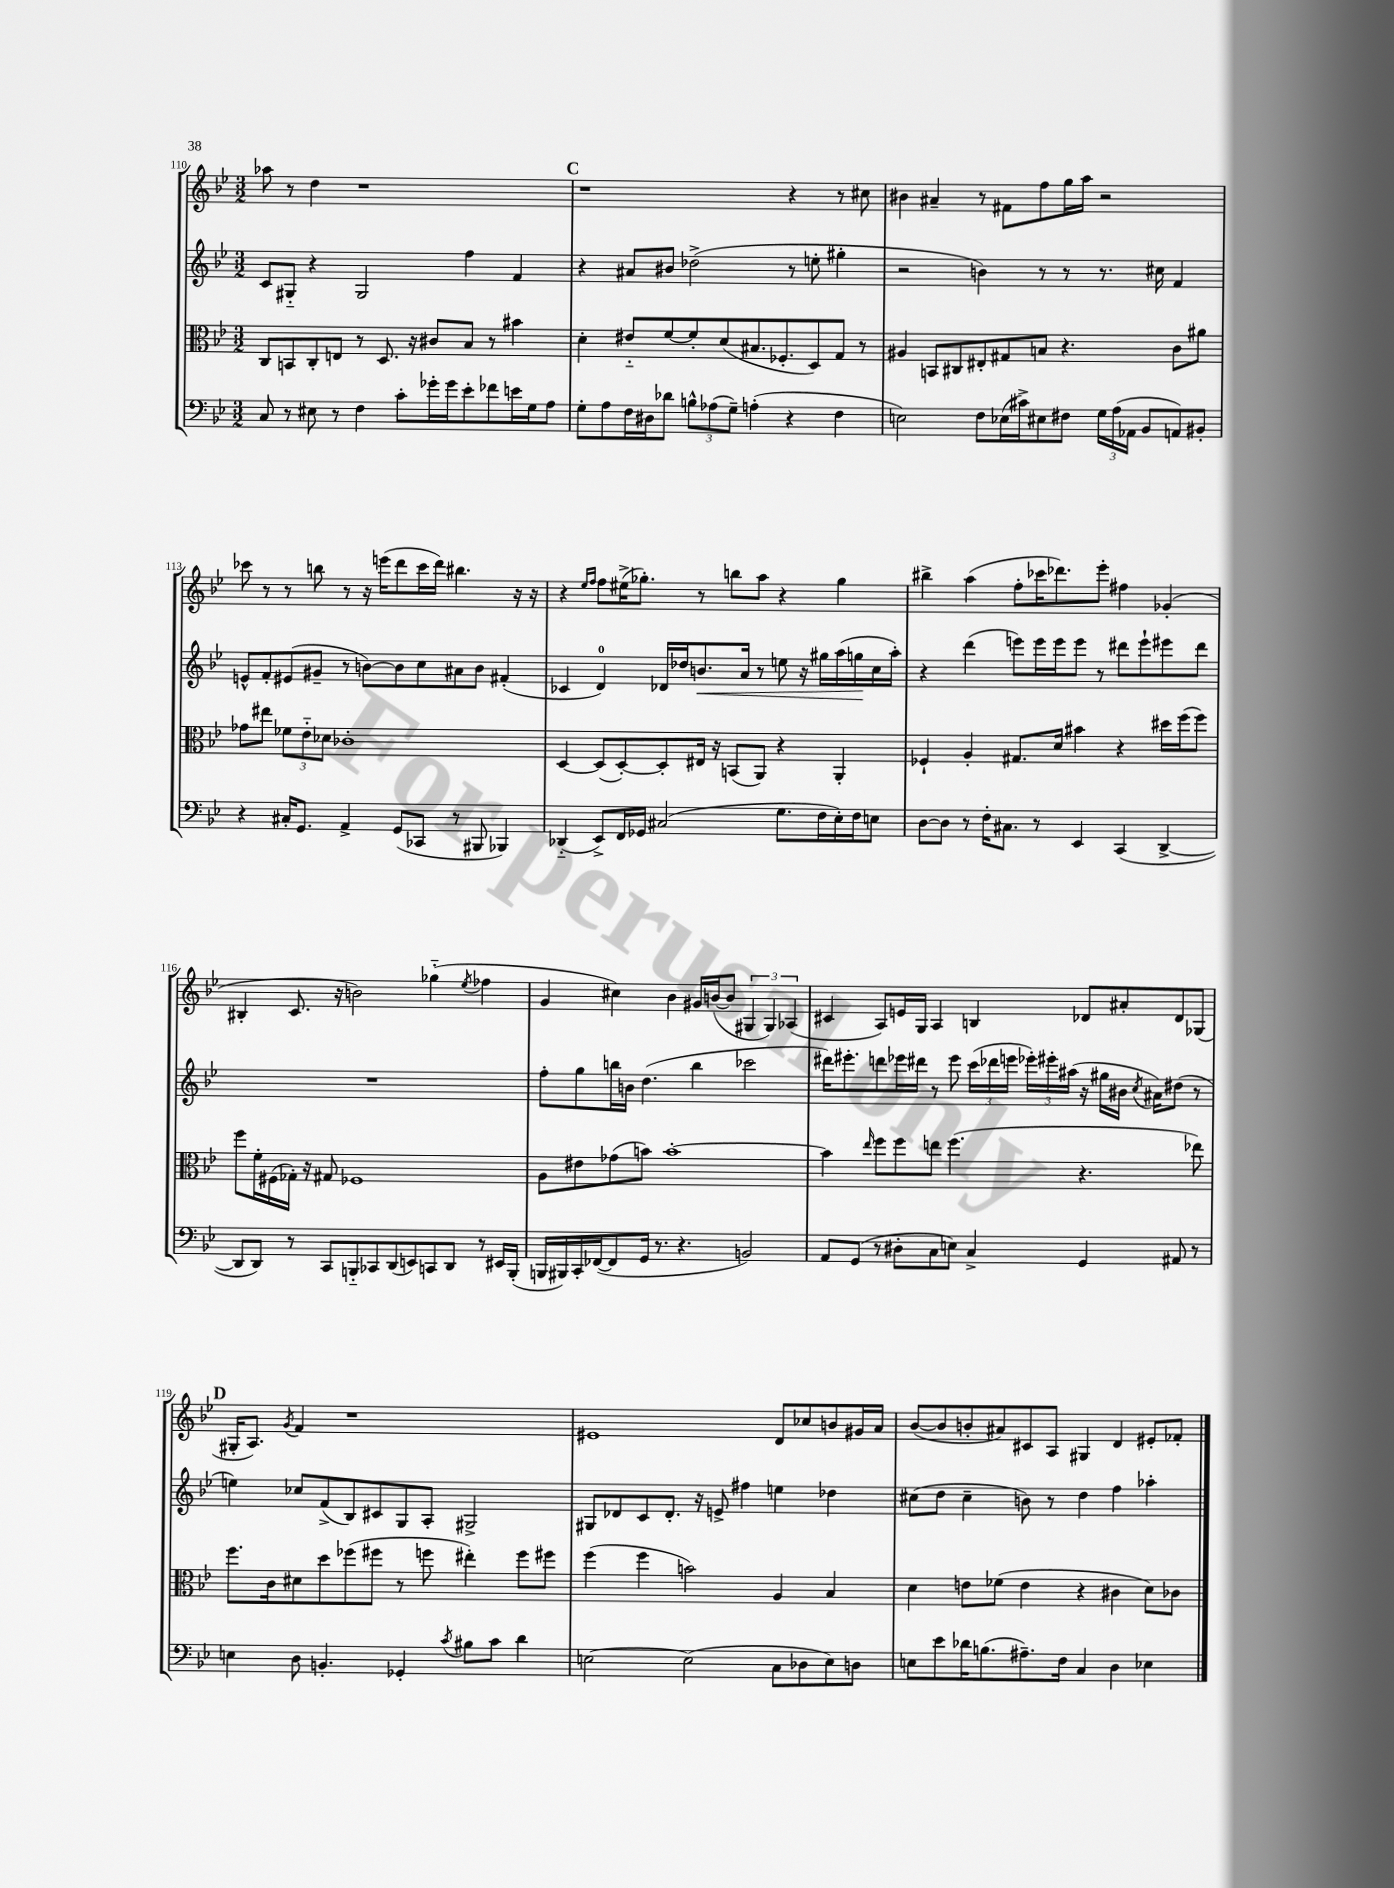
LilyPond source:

<<
\new StaffGroup <<
\new Staff = "s0" {
    \clef treble \key bes \major \numericTimeSignature \time 3/2
    \autoBeamOff aes''8 r8 d''4 r1 |
    \mark \markup { \bold "C" } r1 r4 r8 cis''8 |
    bis'4 ais'4-- r8 fis'8[ f''8 g''16 a''16] r2 |
    ces'''8 r8 r8 b''8 r8 r16 e'''16[( d'''8 ces'''16 d'''16]) bis''4. r16 r16 |
    r4 \grace { ees''16[ f''16] } f''8[ eis''16->( ges''8.]-.) r8 b''8[ a''8] r4 ges''4 |
    bis''4-> a''4( f''8[-. ces'''16 des'''8.) ees'''8]-. fis''4 ges'4-.( |
    bis4-. c'8. r16 b'2) ges''4-_( \acciaccatura { ees''8 } fes''4 |
    g'4 cis''4) bes'4 gis'16[ b'16~( b'8] \tuplet 3/2 { gis4 gis4) aes4( } |
    cis'4 a8[) e'16 g16] a4 b4 des'8[ ais'8-. des'8 ges8]( |
    \mark \markup { \bold "D" } gis16[-. a8.]) \acciaccatura { g'8 } f'4 r1 |
    eis'1 d'8[ ces''8 b'8 gis'16 a'16] |
    bes'8[~( bes'8 b'8-. ais'8) cis'8 a8] gis4 d'4 eis'8[-. fes'8]-. \bar "|." |
}
\new Staff = "s1" {
    \clef treble \key bes \major \numericTimeSignature \time 3/2
    \autoBeamOff c'8[ gis8]-_ r4 gis2 f''4 f'4 |
    \mark \markup { \bold "C" } r4 ais'8[ bis'8] des''2->( r8 e''8-. gis''4-. |
    r2 b'4) r8 r8 r8. cis''16 f'4 |
    e'8[-^ f'8-. eis'8( gis'8]-- r8 b'8[~) b'8 c''8 ais'8 b'8] fis'4-.( |
    ces'4 d'4-0) des'16[ des''16 b'8.\< a'16] r8 e''8 r16 gis''16[ a''16( g''16\! c''16 a''16]-.) |
    r4 d'''4( e'''8[) e'''16 e'''16 e'''8] r8 dis'''8[ e'''8-! eis'''8 dis'''8] |
    R1. |
    f''8[-. g''8 b''16 b'16] d''4.( b''4 ces'''2 |
    dis'''16[) eis'''8.-. d'''8 ees'''16 dis'''16] r8 ees'''8 \tuplet 3/2 { c'''16[( des'''16 e'''16] } \tuplet 3/2 { ees'''16[-.) eis'''16-. ais''16]( } r16 gis''16[ bis'16] \acciaccatura { c''8 } ais'16[) dis''8]( r8 |
    \mark \markup { \bold "D" } e''4) ces''8[ f'8->( bes8) cis'8 g8 a8]-. gis2-> |
    gis8[ des'8 c'8 des'8.]-. r16 e'8-> fis''4 e''4 des''4 |
    cis''8[( d''8] cis''4-- b'8) r8 d''4 f''4 aes''4-. \bar "|." |
}
\new Staff = "s2" {
    \clef alto \key bes \major \numericTimeSignature \time 3/2
    \autoBeamOff c8[ b,8 c8-. e8] r8 d8. r16 cis'8[ bes8] r8 bis'4 |
    \mark \markup { \bold "C" } d'4-. eis'8[-_ f'8~ f'8-. d'8( bis8. fes8.-. d8) g8] r8 |
    ais4 b,8[ cis8 eis8-. gis8 b8] r4. c'8[ ais'8] |
    ges'8[ eis''8] \tuplet 3/2 { fes'8[ ees'8-_ des'8] } ces'1-. |
    d4~ d8[( d8~-.) d8-. eis16] r16 b,8[( a,8]) r4 a,4-. |
    fes4-! a4-. gis8.[ d'16] bis'4 r4 dis''16[ f''16( f''8]) |
    f''8[ f'16-. fis16( ges16]-.) r16 gis8 fes1 |
    a8[ eis'8 ges'8( b'8]) b'1~-. |
    b'4 \grace { ees''16 } f''8[ f''8 e''8] f''4.( r4. ees''8) |
    \mark \markup { \bold "D" } f''8.[ c'16 dis'8 d''8 fes''8( fis''8] r8 f''8 eis''4-.) f''8[ fis''8] |
    f''4( f''4 b'2) a4 bes4 |
    d'4 e'8[ fes'8]( e'4 r4 cis'4 d'8[) ces'8] \bar "|." |
}
\new Staff = "s3" {
    \clef bass \key bes \major \numericTimeSignature \time 3/2
    \autoBeamOff c8 r8 eis8 r8 f4 c'8[-. ges'16-. ges'16 ees'8-. fes'8 e'16 g16 a8] |
    \mark \markup { \bold "C" } g8[-. a8 f16 dis16 des'8] \tuplet 3/2 { b8[-^ aes8( g8]--) } a4-.( r4 f4 |
    e2) f8[ ees16( cis'16->) eis8 fis8] \tuplet 3/2 { g16[ a16( aes,16] } bes,8[ a,8) bis,8]-. |
    r4 cis16[-. g,8.] a,4-> g,8[( ces,8] r8 bis,,8 bes,,4) |
    des,4-_( ees,8[->) f,16 ges,16] cis2( g8.[ f16 ees16-.) f16 e8] |
    d8[~ d8] r8 f16[-. cis8.] r8 ees,4 c,4( d,4~-> |
    d,8[ d,8]) r8 c,8[ b,,8-_ ces,8 d,8( e,8) c,8 d,8] r8 eis,16[ b,,16]-.( |
    b,,16[ bis,,16) c,16-. fes,16~( fes,8 g,16] r8. r4. b,2) |
    a,8[ g,8]( r8 dis8[-. c8 e8]) c4-> g,4 ais,8 r8 |
    \mark \markup { \bold "D" } e4 d8 b,4.-. ges,4-. \acciaccatura { c'8 } bis8[ c'8] d'4 |
    e2~ e2( c8[ des8 e8) d8] |
    e8[ ees'8 des'16 b8.( ais8.--) f16] c4 d4 ees4 \bar "|." |
}
>>
>>
\layout { \context { \Score currentBarNumber = #110 } }
